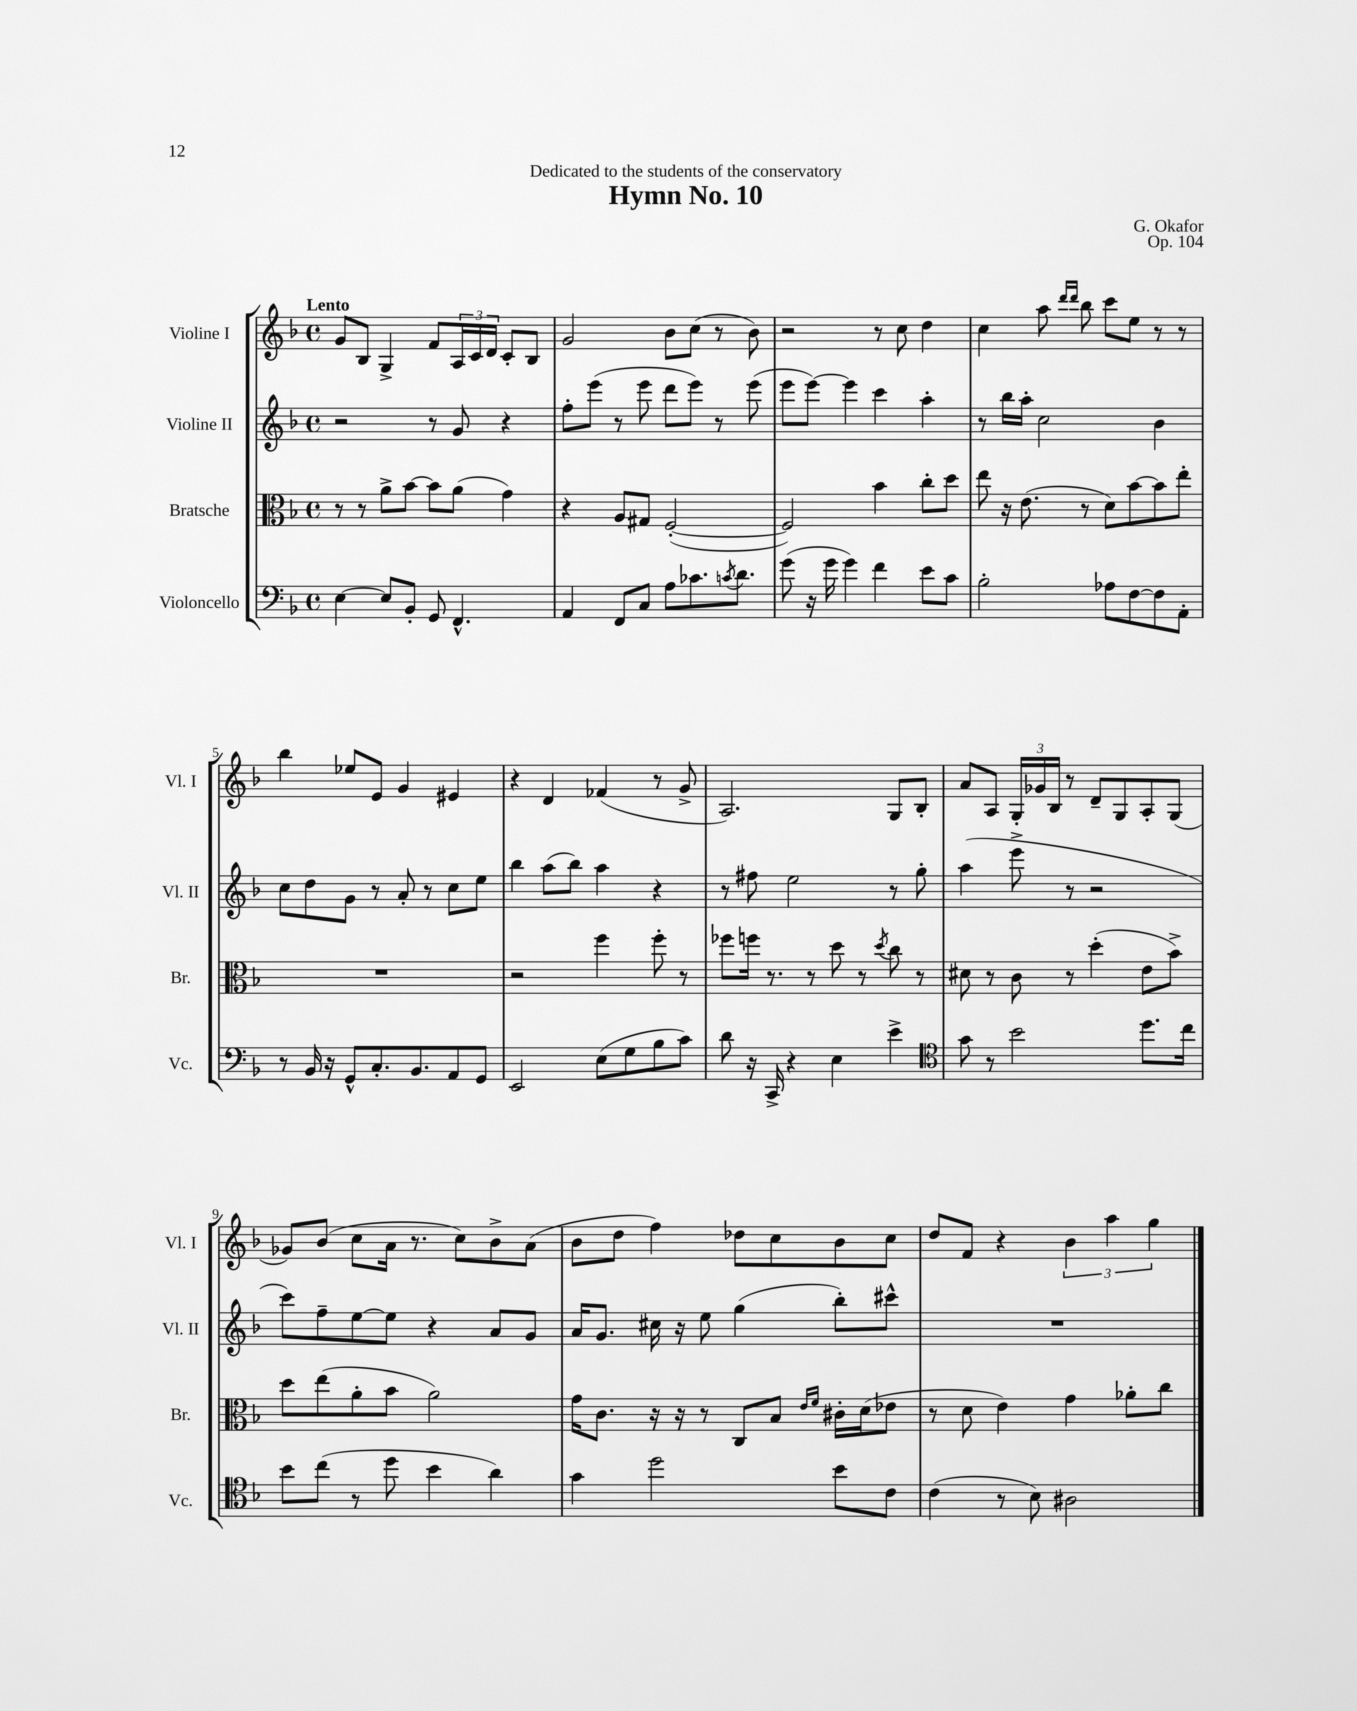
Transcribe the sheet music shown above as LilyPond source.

\header { title = "Hymn No. 10" composer = "G. Okafor" dedication = "Dedicated to the students of the conservatory" opus = "Op. 104" }
<<
\new StaffGroup <<
\new Staff = "s0" \with { instrumentName = "Violine I" shortInstrumentName = "Vl. I" } {
    \clef treble \key f \major \defaultTimeSignature \time 4/4 \tempo "Lento"
    g'8 bes8 g4-> f'8 \tuplet 3/2 { a16 c'16 d'16 } c'8-. bes8 |
    g'2 bes'8 c''8( r8 bes'8) |
    r2 r8 c''8 d''4 |
    c''4 a''8 \grace { d'''16 d'''16 } bes''8 c'''8 e''8 r8 r8 |
    bes''4 ees''8 e'8 g'4 eis'4 |
    r4 d'4 fes'4( r8 g'8-> |
    a2.) g8 bes8-. |
    a'8 a8 \tuplet 3/2 { g16-. ges'16 bes16 } r8 d'8-- g8 a8-. g8( |
    ges'8) bes'8( c''8 a'16 r8. c''8) bes'8-> a'8( |
    bes'8 d''8 f''4) des''8 c''8 bes'8 c''8 |
    d''8 f'8 r4 \tuplet 3/2 { bes'4 a''4 g''4 } \bar "|." |
}
\new Staff = "s1" \with { instrumentName = "Violine II" shortInstrumentName = "Vl. II" } {
    \clef treble \key f \major \defaultTimeSignature \time 4/4
    r2 r8 g'8 r4 |
    f''8-. e'''8( r8 e'''8 d'''8 e'''8) r8 e'''8( |
    e'''8 e'''8~) e'''4 c'''4 a''4-. |
    r8 bes''16 a''16-. c''2 bes'4 |
    c''8 d''8 g'8 r8 a'8-. r8 c''8 e''8 |
    bes''4 a''8( bes''8) a''4 r4 |
    r8 fis''8 e''2 r8 g''8-. |
    a''4( e'''8-> r8 r2 |
    c'''8) f''8-- e''8~ e''8 r4 a'8 g'8 |
    a'16 g'8. cis''16 r16 e''8 g''4( bes''8-.) cis'''8-^ |
    R1 \bar "|." |
}
\new Staff = "s2" \with { instrumentName = "Bratsche" shortInstrumentName = "Br." } {
    \clef alto \key f \major \defaultTimeSignature \time 4/4
    r8 r8 a'8-> bes'8~ bes'8 a'8( g'4) |
    r4 a8 gis8 f2~-.( |
    f2) bes'4 c''8-. d''8 |
    e''8 r16 e'8.( r8 d'8) bes'8~ bes'8 e''8-. |
    R1 |
    r2 f''4 f''8-. r8 |
    fes''8 f''16 r8. r8 d''8 r8 \acciaccatura { d''8 } c''8 r8 |
    dis'8 r8 c'8 r8 d''4-.( e'8 bes'8->) |
    d''8 e''8( a'8-. bes'8 a'2) |
    g'16 c'8. r16 r16 r8 c8 bes8 \grace { e'16 f'16 } cis'16-. d'16( ees'8 |
    r8 d'8 e'4) g'4 aes'8-. c''8 \bar "|." |
}
\new Staff = "s3" \with { instrumentName = "Violoncello" shortInstrumentName = "Vc." } {
    \clef bass \key f \major \defaultTimeSignature \time 4/4
    e4~ e8 bes,8-. g,8 f,4.-^ |
    a,4 f,8 c8 a8 ces'8. \acciaccatura { c'8 } d'8. |
    g'8( r16 g'16 g'4) f'4 e'8 c'8 |
    bes2-. aes8 f8~ f8 a,8-. |
    r8 bes,16 r16 g,8-^ c8.-. bes,8. a,8 g,8 |
    e,2 e8( g8 bes8 c'8) |
    d'8 r16 c,16-> r4 e4 e'4-> |
    \clef tenor g'8 r8 bes'2 d''8. c''16 |
    bes'8 c''8( r8 d''8 bes'4 a'4) |
    g'4 d''2 bes'8 c'8 |
    c'4( r8 bes8) ais2 \bar "|." |
}
>>
>>
